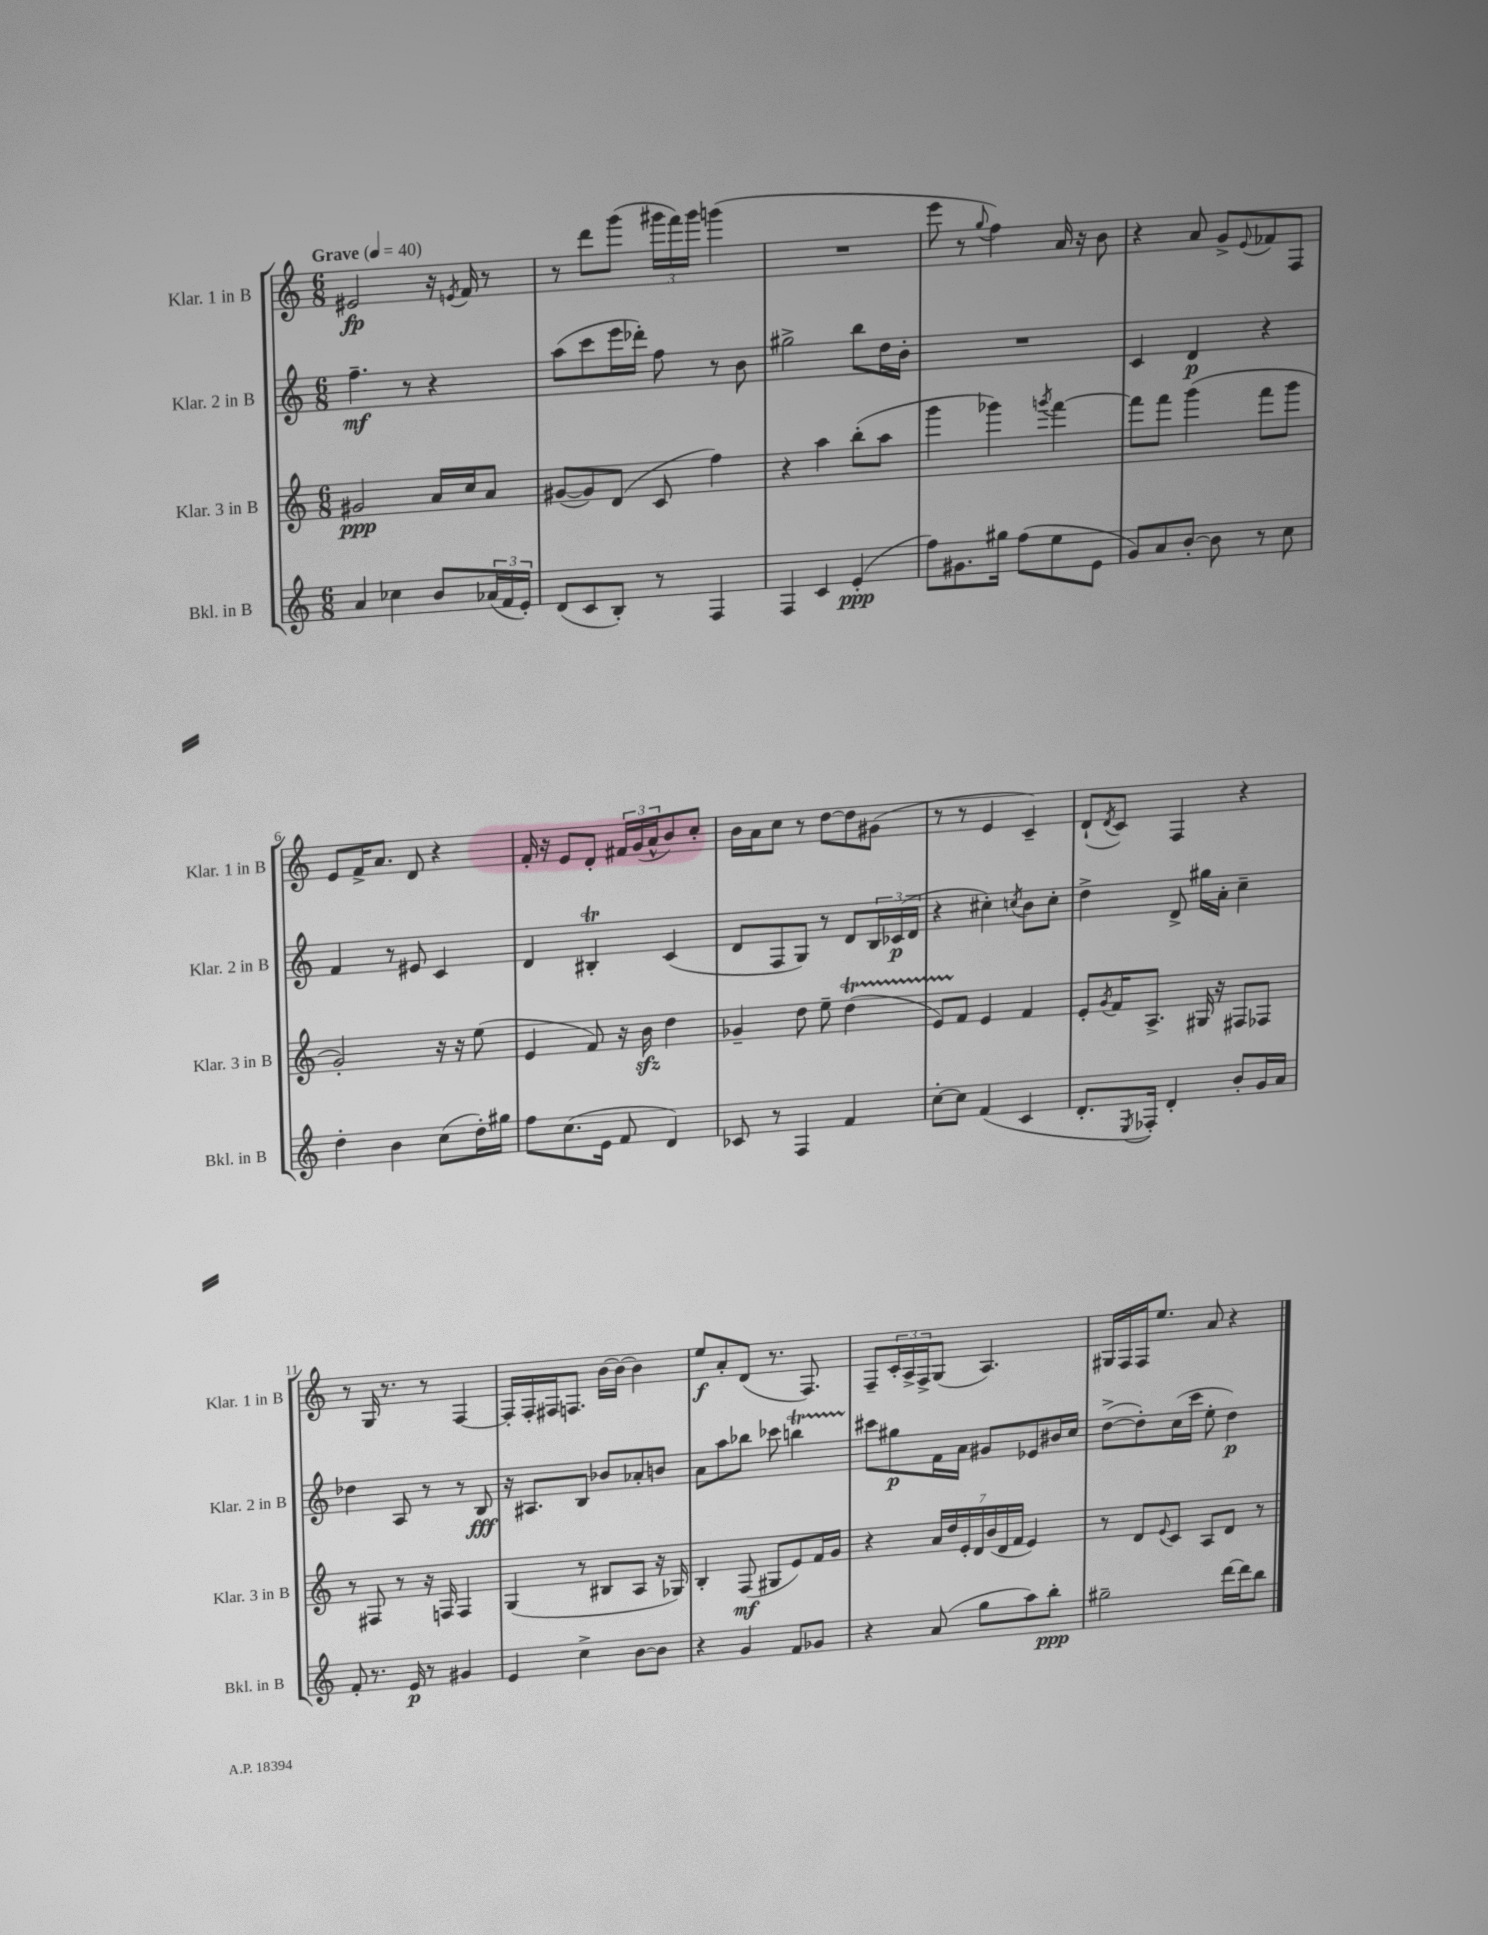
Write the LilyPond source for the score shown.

<<
\new StaffGroup <<
\new Staff = "s0" \with { instrumentName = "Klar. 1 in B" shortInstrumentName = "Klar. 1 in B" } {
    \clef treble \key c \major \numericTimeSignature \time 6/8 \tempo "Grave" 4 = 40
    eis'2\fp r16 \acciaccatura { e'8 } f'16 r8 |
    r8 d'''8 g'''8( \tuplet 3/2 { gis'''16 f'''16) gis'''16 } g'''4( |
    R2. |
    e'''8 r8 \appoggiatura { g''8 } f''4) a'16 r16 b'8 |
    r4 a'8 g'8-> \appoggiatura { e'8 } fes'8 f8 |
    e'8 f'16-> a'8. d'8 r4 |
    f'16-. r16 e'8 d'8-. \tuplet 3/2 { fis'16 g'16( a'16-^ } b'8) c''8-. |
    b'16 a'16 c''8 r8 d''8~ d''8 gis'8( |
    r8 r8 e'4 c'4--) |
    d'8-!( \acciaccatura { d'8 } c'8) f4 r4 |
    r8 g16 r8. r8 f4~ |
    f16-. f16-. fis16 f8. b'16~ b'16~ b'4 |
    e''8\f a'8-. d'8( r8. f8.) |
    f8-- \tuplet 3/2 { c'16-. a16-> f16-> } g8( a4.) |
    gis16 f16 f16 e''8. a'8 r4 \bar "|." |
}
\new Staff = "s1" \with { instrumentName = "Klar. 2 in B" shortInstrumentName = "Klar. 2 in B" } {
    \clef treble \key c \major \numericTimeSignature \time 6/8
    f''4.--\mf r8 r4 |
    a''8( c'''8 e'''16 des'''16-.) f''8 r8 b'8 |
    gis''2-> b''8 d''16 b'16-. |
    R2. |
    c'4 d'4\p r4 |
    f'4 r8 eis'8 c'4 |
    d'4 bis4-.\trill c'4( |
    d'8 f8 g8) r8 d'8 \tuplet 3/2 { b16 ces'16\p( d'16 } |
    r4 cis''4-.) \acciaccatura { c''8 } b'8 c''8-. |
    d''4-> d'8-> gis''16 a'16-. c''4-- |
    des''4 a8 r8 r8 b8\fff |
    r16 ais8. b8 bes'8 aes'8-. b'8 |
    a'8 a''8 bes''8 ces'''8 b''4\startTrillSpan |
    cis'''8\stopTrillSpan gis''8\p f'16 a'16 gis'8 ees'8 bis'16 c''16 |
    d''8~->( d''8-.) c''16( c'''16 e''8-. d''4\p) \bar "|." |
}
\new Staff = "s2" \with { instrumentName = "Klar. 3 in B" shortInstrumentName = "Klar. 3 in B" } {
    \clef treble \key c \major \numericTimeSignature \time 6/8
    gis'2\ppp a'16 c''16 a'8 |
    gis'8~( gis'8) d'8( c'8 f''4) |
    r4 a''4 b''8-.( a''8 |
    g'''4 ges'''4) \acciaccatura { g'''8 } f'''4~ |
    f'''8 f'''8 g'''4( f'''8 g'''8 |
    g'2-.) r16 r16 e''8( |
    e'4 f'8) r16 b'16\sfz d''4 |
    ges'4-- d''8 e''8-- d''4\startTrillSpan( |
    e'8) f'8\stopTrillSpan e'4 f'4 |
    e'8-. \acciaccatura { g'8 } f'16 a8.-> gis16 r16 fis8 fes8 |
    r8 fis8 r8 r16 f16 f4 |
    g4( r8 bis8 a8 r16 ges16) |
    b4-. f8\mf( gis8 e'8) f'16 g'16 |
    r4 \tuplet 7/4 { a'16 d''16 e'16-. d'16 b'16( d'16 f'16 } e'4) |
    r8 d'8 \appoggiatura { e'8 } c'8 a8 d'8 r8 \bar "|." |
}
\new Staff = "s3" \with { instrumentName = "Bkl. in B" shortInstrumentName = "Bkl. in B" } {
    \clef treble \key c \major \numericTimeSignature \time 6/8
    a'4 ces''4 b'8 \tuplet 3/2 { aes'16( f'16 e'16-.) } |
    d'8( c'8 b8-.) r8 f4 |
    f4 c'4 e'4-.\ppp( |
    f''8) gis'8. gis''16 f''8( e''8 e'8 |
    g'8) a'8 b'8~-. b'8 r8 c''8 |
    d''4-. b'4 c''8( d''16-.) gis''16 |
    f''8 c''8.( e'16 f'8 d'4) |
    ces'8 r8 f4 f'4 |
    c''8~-. c''8 f'4( c'4 |
    d'8.-. \acciaccatura { e8 } fes16-.) d'4-. b'8-. g'16 a'16 |
    f'8-. r8. e'16\p r8 gis'4 |
    e'4 c''4-> b'8~ b'8 |
    r4 g'4 f'8 ges'8 |
    r4 a'8( g''8 a''8) b''8-.\ppp |
    gis''2-- d'''16~ d'''16 b''8 \bar "|." |
}
>>
>>
